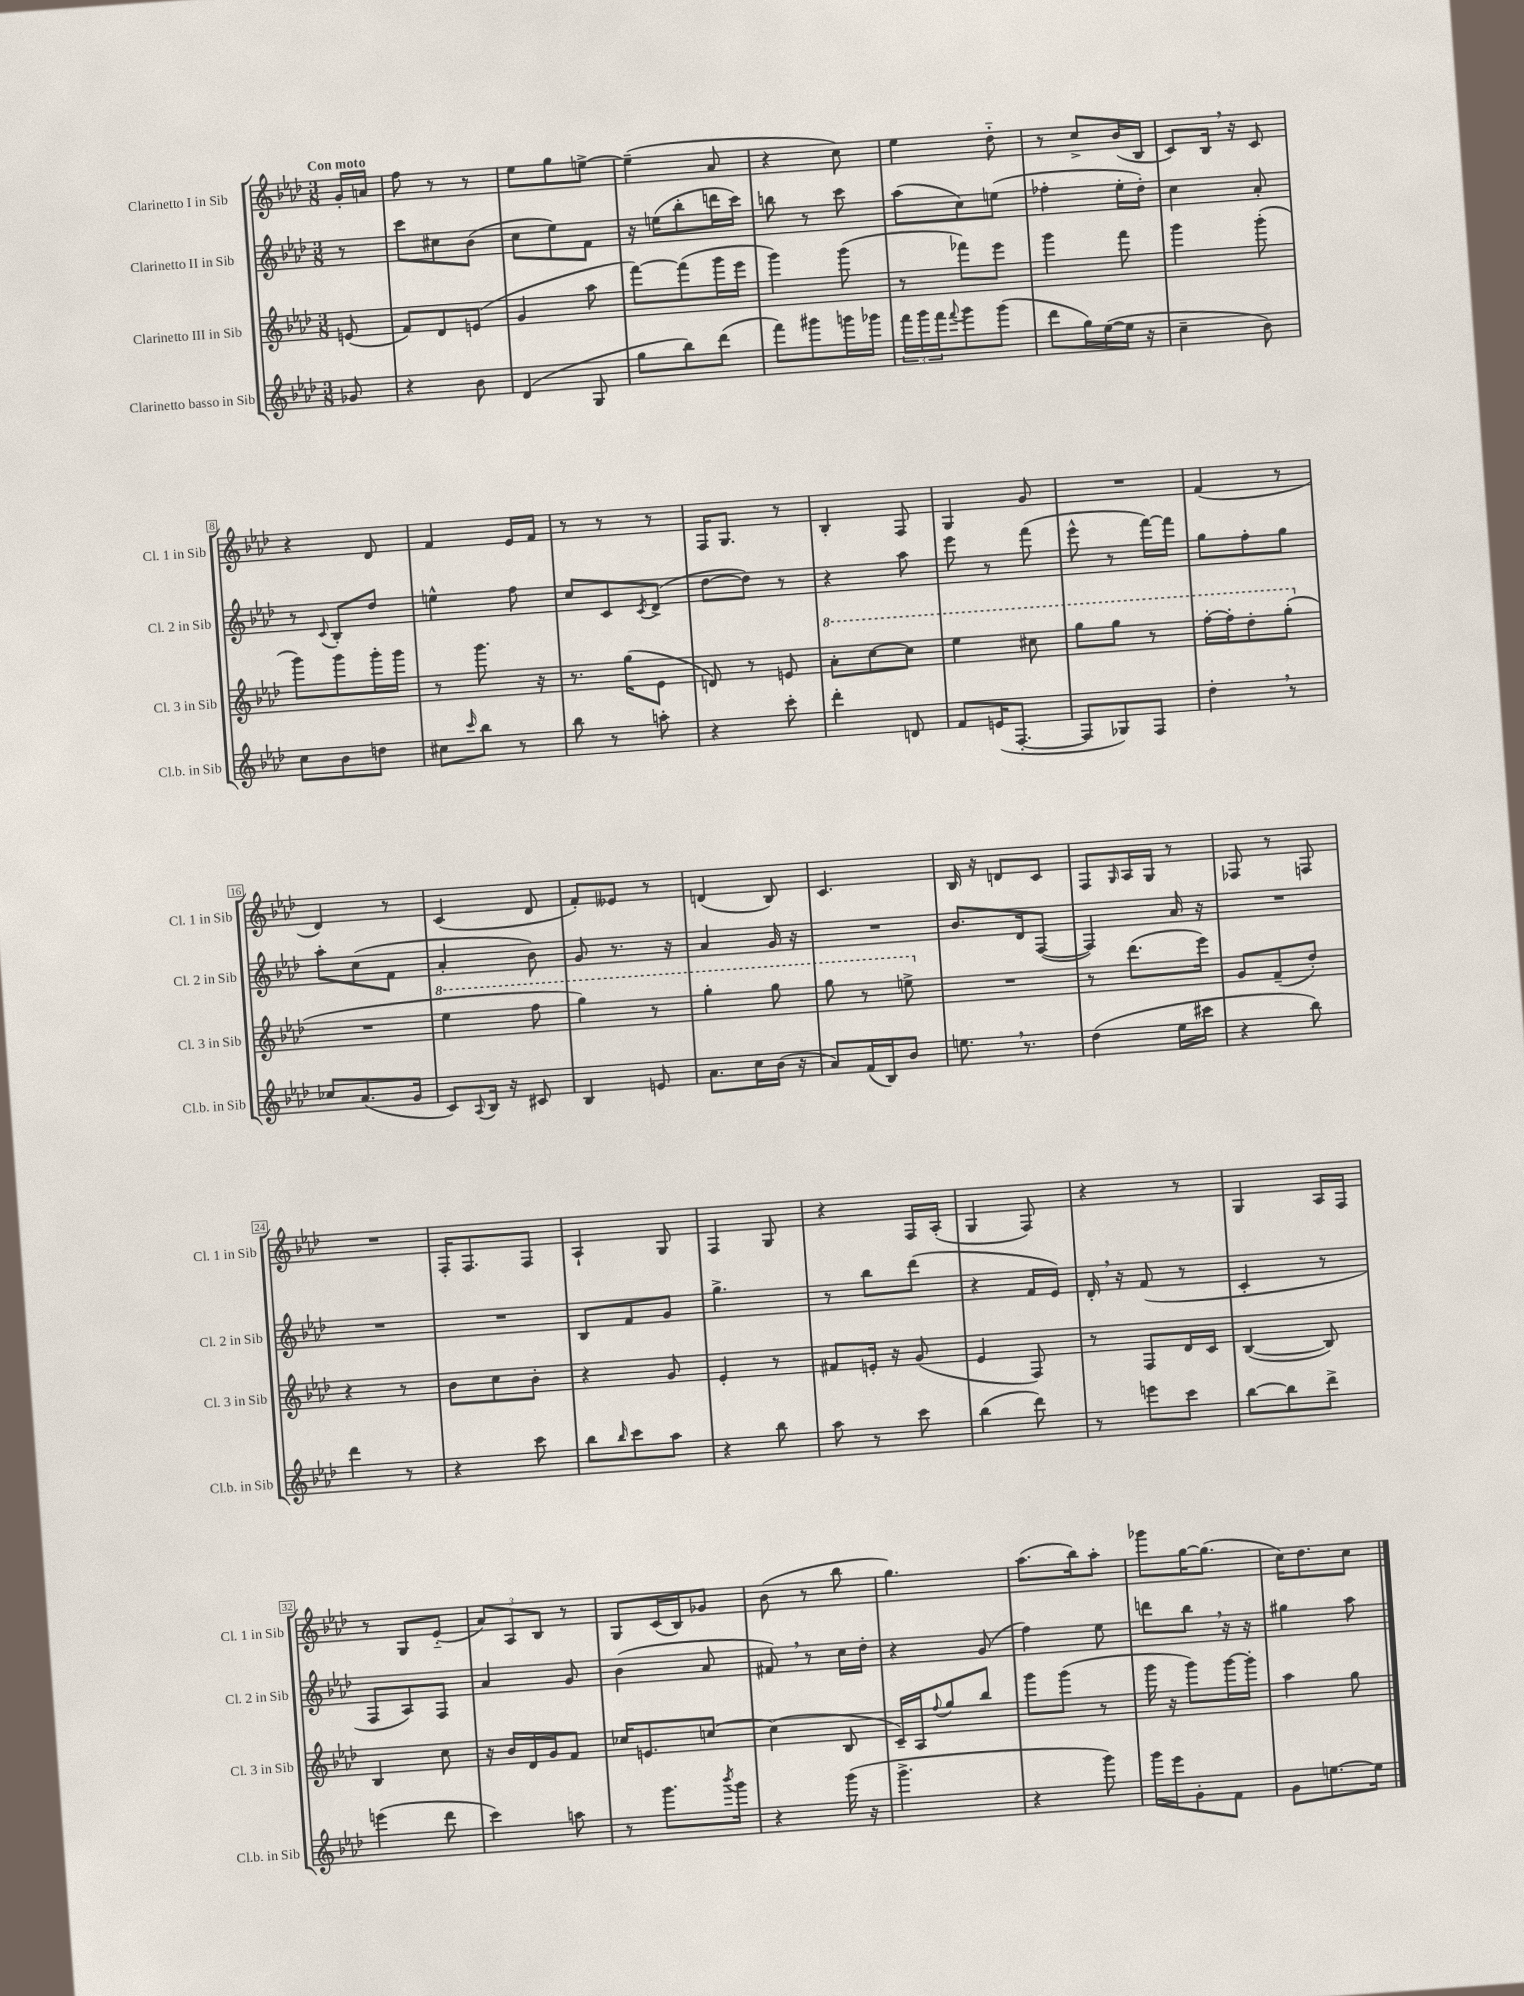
<<
\new StaffGroup <<
\new Staff = "s0" \with { instrumentName = "Clarinetto I in Sib" shortInstrumentName = "Cl. 1 in Sib" } {
    \clef treble \key aes \major \numericTimeSignature \time 3/8 \partial 8 \tempo "Con moto"
    g'16-. a'16 |
    f''8 r8 r8 |
    ees''8 g''8 e''8~-> |
    e''4--( aes'8 |
    r4 c''8) |
    ees''4 des''8-_ |
    r8 c''8-> bes'16( bes16 |
    c'8) bes16 \breathe r16 c'8 |
    r4 des'8 |
    f'4 ees'16 f'16 |
    r8 r8 r8 |
    f16 g8. r8 |
    bes4-. f8 |
    g4 g'8 |
    R4. |
    f'4( r8 |
    des'4) r8 |
    c'4( des'8 |
    f'8-.) eeses'8 r8 |
    d'4( bes8) |
    c'4. |
    bes16 r16 d'8 c'8 |
    f8 \grace { g16 } aes16 g16 r8 |
    fes8 r8 f8 |
    R4. |
    f16-. f8. f8 |
    aes4-! g8 |
    f4 g8 |
    r4 f16 aes16-.( |
    g4 f8) |
    r4 r8 |
    g4 aes16 f16 |
    r8 g8 ees'8-_( |
    \tuplet 3/2 { aes'8) aes8 bes8 } r8 |
    g8 c'16( bes16) ges'8 |
    bes'8( r8 bes''8 |
    g''4.) |
    aes''8.( bes''16) aes''8-. |
    ges'''8 g''16~ g''8.( |
    c''16) des''8. c''8 \bar "|." |
}
\new Staff = "s1" \with { instrumentName = "Clarinetto II in Sib" shortInstrumentName = "Cl. 2 in Sib" } {
    \clef treble \key aes \major \numericTimeSignature \time 3/8 \partial 8
    r8 |
    c'''8 cis''8 bes'8( |
    c''8 ees''8) f'8 |
    r16 e''16( bes''8-. d'''16 c'''16) |
    b''8 r8 c'''8 |
    aes''8( c''8) e''8( |
    fes''4-. ees''16-. des''16-.) |
    c''4 aes'8-. |
    r8 \appoggiatura { c'8 } bes8-. des''8 |
    e''4-^ f''8 |
    c''8 c'8 \acciaccatura { c'8 } des'8->( |
    des''8~ des''8) r8 |
    r4 aes''8 |
    ees'''8 r8 f'''8( |
    ees'''8-^ r8 f'''16~) f'''16 |
    g''8 f''8-. g''8 |
    aes''8-. c''8( f'8 |
    aes'4-. bes'8) |
    g'8 r8. r16 |
    aes'4 g'16 r16 |
    R4. |
    bes'8. des'16 f8~( |
    f4) aes'16 r16 |
    R4. |
    R4. |
    R4. |
    bes8 f'8 g'8 |
    g''4.-> |
    r8 bes''8 des'''8( |
    r4 f'16 ees'16) |
    des'16-. \breathe r16 f'8( r8 |
    c'4-. r8 |
    f8 aes8) f8 |
    aes'4 g'8 |
    bes'4( aes'8 |
    fis'8) \breathe r8 c''16 des''16-. |
    r4 g'8( |
    f''4) ees''8 |
    d'''8 bes''8 \breathe r16 r16 |
    gis''4 aes''8 \bar "|." |
}
\new Staff = "s2" \with { instrumentName = "Clarinetto III in Sib" shortInstrumentName = "Cl. 3 in Sib" } {
    \clef treble \key aes \major \numericTimeSignature \time 3/8 \partial 8
    e'8( |
    f'8) des'8 e'8( |
    g'4 aes''8 |
    f'''8~) f'''8( g'''16 ees'''16 |
    g'''4) g'''8( |
    r8 fes'''8) ees'''8 |
    g'''4 f'''8 |
    g'''4 g'''8-.( |
    g'''8) g'''8 g'''16-. g'''16 |
    r8 g'''8. r16 |
    r8. g''16( ees'8 |
    d'8) r8 e'8 |
    \ottava #1 aes''8-. c'''8~ c'''8 |
    ees'''4 cis'''8 |
    g'''8 g'''8 r8 |
    f'''16~-. f'''16-. des'''8-. g'''8-.( \ottava #0 |
    R4. |
    \ottava #1 ees'''4 f'''8 |
    g'''4) r8 |
    g'''4-. g'''8 |
    g'''8 r8 e'''8-> \ottava #0 |
    R4. |
    r8 des'''8.( ees'''16) |
    g'8 f'8--( des''8-.) |
    r4 r8 |
    bes'8 c''8 bes'8-. |
    r4 g'8 |
    ees'4-. r8 |
    fis'8 e'16-. r16 g'8( |
    ees'4 f8) |
    r8 f8 des'16 c'16 |
    bes4~( bes8) |
    bes4 c''8 |
    r16 bes'16 des'16 g'16 f'8 |
    ces''16 e'8. c''8~ |
    c''4( bes8 |
    c'16--) aes16 \appoggiatura { f''8 } g''8 bes''8 |
    g'''8 g'''8( r8 |
    g'''16 r16 g'''8) g'''16~ g'''16-. |
    aes''4 g''8 \bar "|." |
}
\new Staff = "s3" \with { instrumentName = "Clarinetto basso in Sib" shortInstrumentName = "Cl.b. in Sib" } {
    \clef treble \key aes \major \numericTimeSignature \time 3/8 \partial 8
    ges'8 |
    r4 bes'8 |
    des'4( g8 |
    g''8 bes''8) des'''8( |
    f'''8) gis'''8 g'''16 ges'''16 |
    \tuplet 3/2 { f'''16 g'''16 f'''16 } \appoggiatura { f'''8 } g'''8 g'''8( |
    des'''8 g''16) ees''16~( ees''16 r16 |
    c''4-- bes'8) |
    c''8 bes'8 d''8 |
    cis''8 \grace { c'''16 } bes''8 r8 |
    bes''8 r8 a''8-. |
    r4 c'''8-. |
    des'''4-. d'8 |
    f'8 e'16( f8.~-. |
    f8 ges8) f8 |
    des''4-. \breathe r8 |
    ces''8 aes'8.( g'16 |
    c'8) \appoggiatura { aes8 } bes16 r16 cis'8 |
    bes4 e'8 |
    aes'8. c''16 bes'16( r16 |
    aes'8) f'16( bes16) bes'8 |
    e''8. \breathe r8. |
    des''4( ees''16 cis'''16 |
    r4 bes''8) |
    des'''4 r8 |
    r4 c'''8 |
    bes''8 \grace { bes''16 } c'''8 aes''8 |
    r4 bes''8 |
    aes''8 r8 c'''8 |
    bes''4( des'''8) |
    r8 e'''8 c'''8 |
    bes''8~ bes''8 des'''8-> |
    e'''4( des'''8 |
    c'''4) a''8 |
    r8 g'''8. \acciaccatura { bes'''8 } g'''16 |
    r4 g'''16( r16 |
    g'''4.-> |
    r4 g'''8) |
    g'''16 ees'''16 g'8-. f'8 |
    g'8 e''8.~ e''16 \bar "|." |
}
>>
>>
\layout { \context { \Score \override BarNumber.stencil = #(make-stencil-boxer 0.1 0.3 ly:text-interface::print) } }
